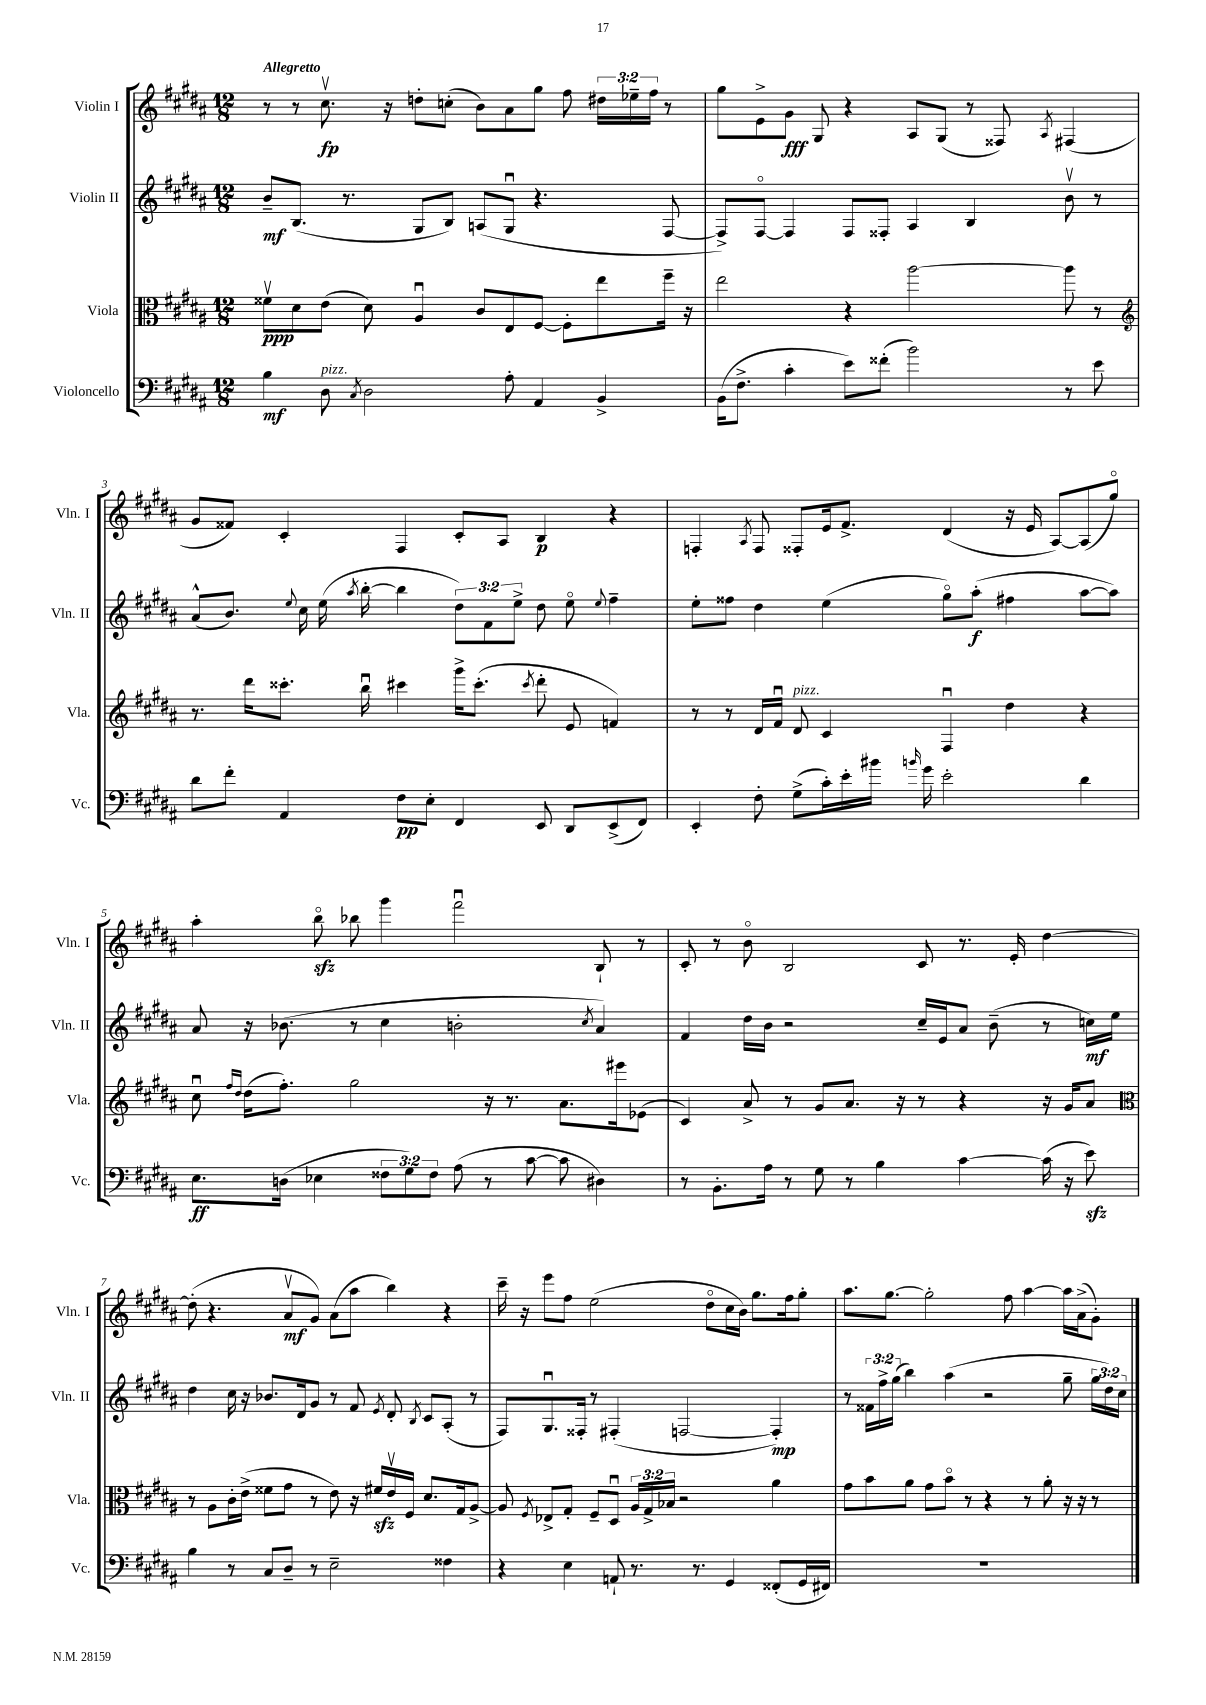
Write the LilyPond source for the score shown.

<<
\new StaffGroup <<
\new Staff = "s0" \with { instrumentName = "Violin I" shortInstrumentName = "Vln. I" } {
    \clef treble \key b \major \numericTimeSignature \time 12/8 \override Staff.TupletNumber.text = #tuplet-number::calc-fraction-text \tempo "Allegretto"
    \autoBeamOff r8 r8 cis''8.\upbow\fp r16 d''8[-. c''8]-.( b'8[) ais'8 gis''8] fis''8 \tuplet 3/2 { dis''16[ ees''16-- fis''16] } r8 |
    gis''8[ e'8-> gis'8]\fff gis8 r4 ais8[ gis8]( r8 fisis8) \acciaccatura { ais8 } fis4( |
    gis'8[ fisis'8]) cis'4-. fis4 cis'8[-. ais8] b4\p r4 |
    f4-. \acciaccatura { ais8 } f8 fisis8[-. e'16 fis'8.]-> dis'4( r16 e'16 ais8[~) ais8( gis''8]\flageolet) |
    ais''4-. b''8\flageolet\sfz bes''8 gis'''4 fis'''2\downbow b8-! r8 |
    cis'8-. r8 b'8\flageolet b2 cis'8 r8. e'16-. dis''4~ |
    dis''8-.( r4. ais'8[\upbow\mf gis'8]) ais'8[( ais''8] b''4) r4 |
    cis'''16-- r16 e'''8[ fis''8] e''2( dis''8[\flageolet cis''16 b'16]) gis''8.[ fis''16 gis''8]-. |
    ais''8.[ gis''8.]~ gis''2-. fis''8 ais''4~ ais''16[ ais'16->( gis'8]-.) \bar "|." |
}
\new Staff = "s1" \with { instrumentName = "Violin II" shortInstrumentName = "Vln. II" } {
    \clef treble \key b \major \numericTimeSignature \time 12/8 \override Staff.TupletNumber.text = #tuplet-number::calc-fraction-text
    \autoBeamOff b'8[--\mf b8.]( r8. gis8[ b8]) a8[( gis8]\downbow r4. fis8~ |
    fis8[->) fis8]~\flageolet fis4 fis8[ fisis8]-. ais4 b4 b'8\upbow r8 |
    ais'8[-^( b'8.]) \appoggiatura { e''8 } cis''16 e''16( \acciaccatura { ais''8 } b''16~-. b''4 \tuplet 3/2 { dis''8[) fis'8 e''8]-> } dis''8 e''8\flageolet \appoggiatura { e''8 } fis''4-- |
    e''8[-. fisis''8] dis''4 e''4( gis''8[\flageolet) ais''8]-.\f( fis''4 ais''8[~ ais''8]) |
    ais'8 r16 bes'8.( r8 cis''4 b'2-. \acciaccatura { cis''8 } ais'4) |
    fis'4 dis''16[ b'16] r2 cis''16[-- e'16 ais'8] b'8--( r8 c''16[\mf) e''16] |
    dis''4 cis''16 r16 bes'8.[ dis'16 gis'8] r8 fis'8 \acciaccatura { e'8 } dis'8-. \acciaccatura { b8 } cis'8[ ais8]-.( r8 |
    fis8[) gis8.\downbow fisis16]-. r8 fis4-.( f2~ f4-.\mp) |
    r8 \tuplet 3/2 { fisis'16[ fis''16-> gis''16]( } b''4) ais''4( r2 gis''8-- \tuplet 3/2 { gis''16[ dis''16) cis''16] } \bar "|." |
}
\new Staff = "s2" \with { instrumentName = "Viola" shortInstrumentName = "Vla." } {
    \clef alto \key b \major \numericTimeSignature \time 12/8 \override Staff.TupletNumber.text = #tuplet-number::calc-fraction-text
    \autoBeamOff fisis'8[\upbow\ppp dis'8 e'8]( dis'8) ais4\downbow cis'8[ e8 fis8]~ fis8[-. e''8 fis''16]-- r16 |
    e''2 r4 ais''2~ ais''8 r8 |
    \clef treble r8. dis'''16[ cisis'''8.]-. b''16\downbow cis'''4 gis'''16[-> cis'''8.]-.( \acciaccatura { cis'''8 } dis'''8-. e'8 f'4) |
    r8 r8 dis'16[ fis'16]\downbow dis'8^\markup { \italic "pizz." } cis'4 fis4\downbow dis''4 r4 |
    cis''8\downbow \grace { fis''16[ dis''16] } dis''16[( fis''8.]-.) gis''2 r16 r8. ais'8.[ eis'''16 ees'8]( |
    cis'4) ais'8-> r8 gis'8[ ais'8.] r16 r8 r4 r16 gis'16[ ais'8] |
    \clef alto r8 ais8[ cis'16-. e'16]->( fisis'8[ gis'8] r8 e'8) r16 fis'16[\sfz e'16\upbow fis16] dis'8.[ gis16 ais8]~-> |
    ais8 \acciaccatura { fis8 } ees8[-> gis8]-. fis8[-- dis8]\downbow \tuplet 3/2 { ais16[ gis16-> bes16] } r2 ais'4 |
    gis'8[ b'8 ais'8] gis'8[ b'8]\flageolet r8 r4 r8 ais'8-. r16 r16 r8 \bar "|." |
}
\new Staff = "s3" \with { instrumentName = "Violoncello" shortInstrumentName = "Vc." } {
    \clef bass \key b \major \numericTimeSignature \time 12/8 \override Staff.TupletNumber.text = #tuplet-number::calc-fraction-text
    \autoBeamOff b4\mf dis8^\markup { \italic "pizz." } \acciaccatura { cis8 } dis2 ais8-. ais,4 b,4-> |
    b,16[( fis8.]-> cis'4-. e'8[) fisis'8]-.( b'2) r8 e'8 |
    dis'8[ fis'8]-. ais,4 fis8[\pp e8]-. fis,4 e,8 dis,8[ e,8->( fis,8]) |
    e,4-. fis8-. gis8[->( cis'16-.) e'16-. bis'16] \grace { b'16 } gis'16 e'2-. dis'4 |
    e8.[\ff d16]( ees4 \tuplet 3/2 { fisis8[ gis8) fisis8] } ais8( r8 cis'8~ cis'8 dis4) |
    r8 b,8.[-. ais16] r8 gis8 r8 b4 cis'4~ cis'16( r16 e'8\sfz) |
    b4 r8 cis8[ dis8]-- r8 e2-- fisis4 |
    r4 e4 a,8-! r8. r8. gis,4 fisis,8[-.( gis,16 fis,16]) |
    R1. \bar "|." |
}
>>
>>
